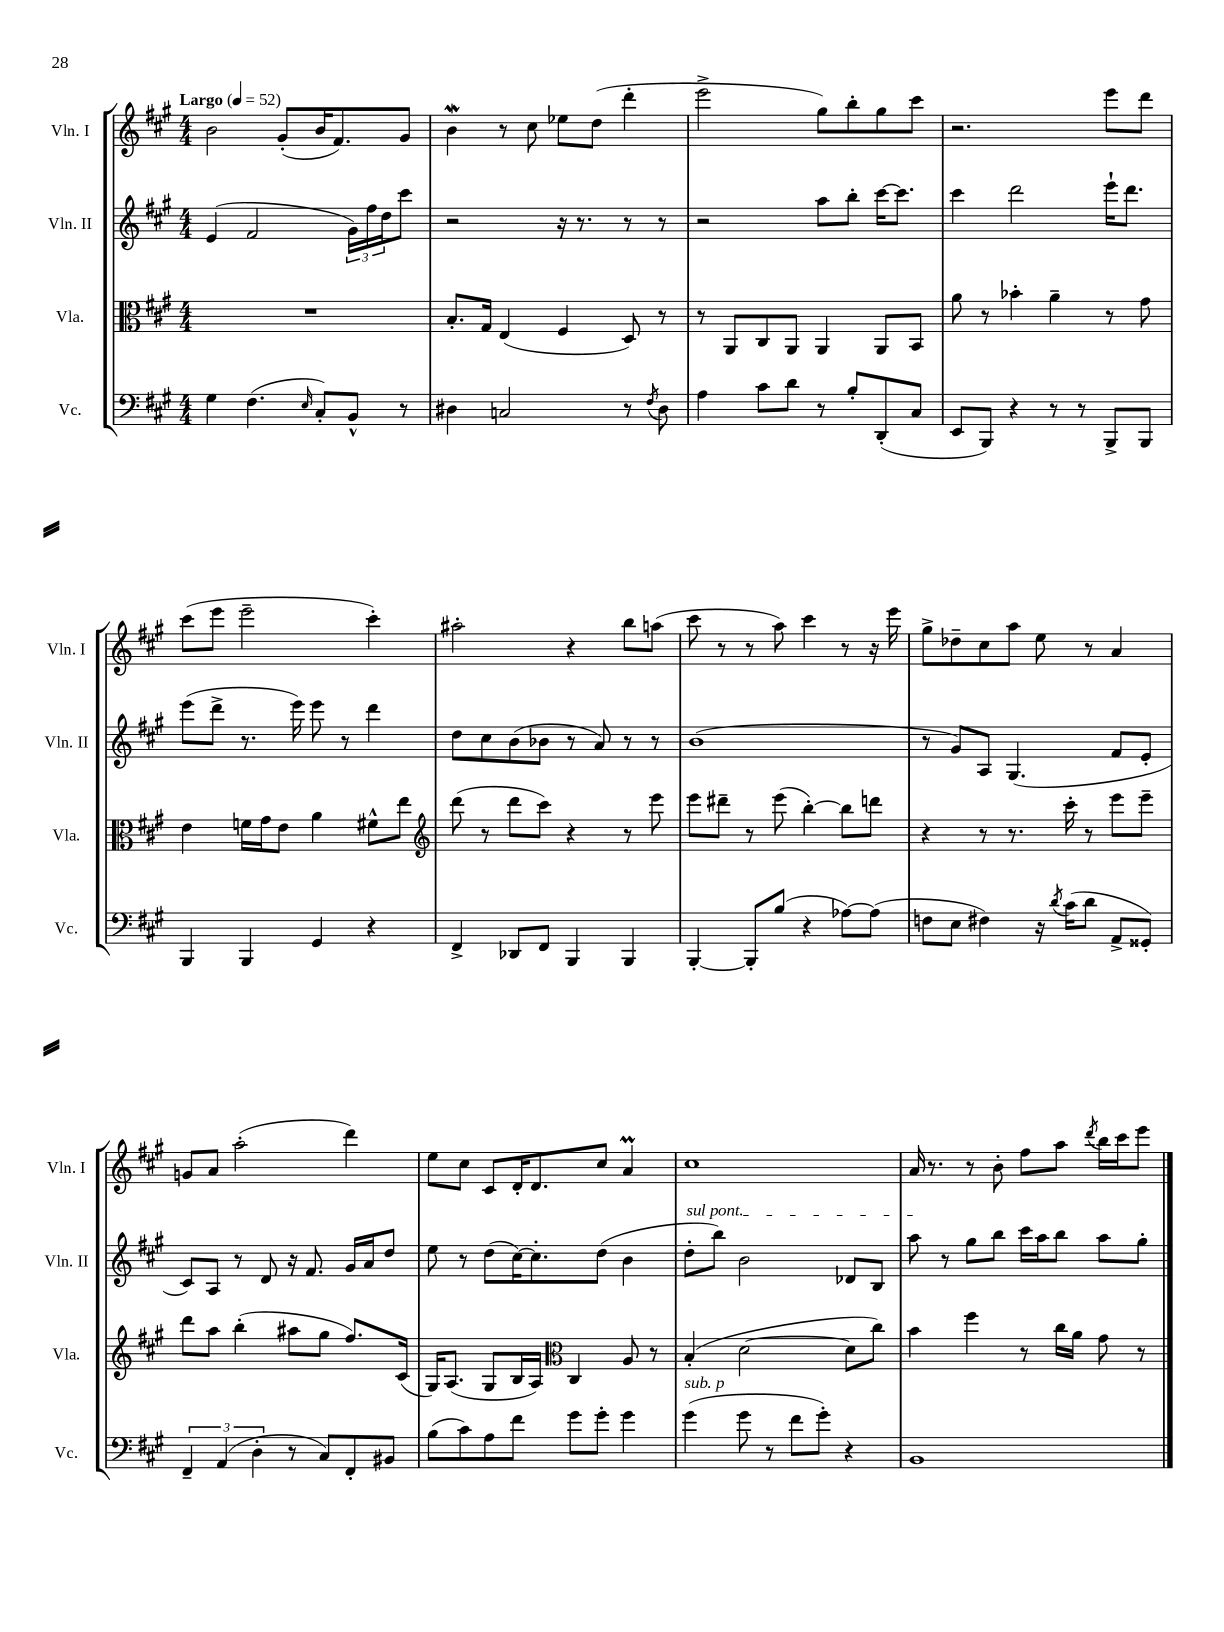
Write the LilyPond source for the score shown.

<<
\new StaffGroup <<
\new Staff = "s0" \with { instrumentName = "Vln. I" shortInstrumentName = "Vln. I" } {
    \clef treble \key a \major \numericTimeSignature \time 4/4 \tempo "Largo" 4 = 52
    b'2 gis'8-.( b'16 fis'8.) gis'8 |
    b'4\mordent r8 cis''8 ees''8 d''8( d'''4-. |
    e'''2-> gis''8) b''8-. gis''8 cis'''8 |
    r2. e'''8 d'''8 |
    cis'''8( e'''8 e'''2-- cis'''4-.) |
    ais''2-. r4 b''8 a''8( |
    cis'''8 r8 r8 a''8) cis'''4 r8 r16 e'''16 |
    gis''8-> des''8-- cis''8 a''8 e''8 r8 a'4 |
    g'8 a'8 a''2-.( d'''4) |
    e''8 cis''8 cis'8 d'16-. d'8. cis''8 a'4\prall |
    cis''1 |
    a'16 r8. r8 b'8-. fis''8 a''8 \acciaccatura { d'''8 } b''16 cis'''16 e'''8 \bar "|." |
}
\new Staff = "s1" \with { instrumentName = "Vln. II" shortInstrumentName = "Vln. II" } {
    \clef treble \key a \major \numericTimeSignature \time 4/4
    e'4( fis'2 \tuplet 3/2 { gis'16) fis''16 d''16 } cis'''8 |
    r2 r16 r8. r8 r8 |
    r2 a''8 b''8-. cis'''16~ cis'''8. |
    cis'''4 d'''2 e'''16-! d'''8. |
    e'''8( d'''8-> r8. e'''16) e'''8 r8 d'''4 |
    d''8 cis''8 b'8( bes'8 r8 a'8) r8 r8 |
    b'1( |
    r8 gis'8) a8 gis4.( fis'8 e'8-. |
    cis'8) a8 r8 d'8 r16 fis'8. gis'16 a'16 d''8 |
    e''8 r8 d''8( cis''16~) cis''8.-. d''8( b'4 |
    \once \override TextSpanner.bound-details.left.text = \markup { \italic "sul pont." } d''8-.\startTextSpan b''8) b'2 des'8 b8 |
    a''8\stopTextSpan r8 gis''8 b''8 cis'''16 a''16 b''8 a''8 gis''8-. \bar "|." |
}
\new Staff = "s2" \with { instrumentName = "Vla." shortInstrumentName = "Vla." } {
    \clef alto \key a \major \numericTimeSignature \time 4/4
    R1 |
    b8.-. gis16 e4( fis4 d8) r8 |
    r8 a,8 cis8 a,8 a,4 a,8 b,8 |
    a'8 r8 bes'4-. a'4-- r8 gis'8 |
    e'4 f'16 gis'16 e'8 a'4 fis'8-^ e''8 |
    \clef treble d'''8( r8 d'''8 cis'''8) r4 r8 e'''8 |
    e'''8 dis'''8-- r8 e'''8( b''4~-.) b''8 d'''8 |
    r4 r8 r8. cis'''16-. r8 e'''8 e'''8-- |
    d'''8 a''8 b''4-.( ais''8 gis''8 fis''8.) cis'16( |
    gis16) a8.( gis8 b16 a16) \clef alto cis4 a8 r8 |
    b4-.( d'2~ d'8 cis''8) |
    b'4 fis''4 r8 cis''16 a'16 gis'8 r8 \bar "|." |
}
\new Staff = "s3" \with { instrumentName = "Vc." shortInstrumentName = "Vc." } {
    \clef bass \key a \major \numericTimeSignature \time 4/4
    gis4 fis4.( \grace { e16 } cis8-.) b,8-^ r8 |
    dis4 c2 r8 \acciaccatura { fis8 } dis8 |
    a4 cis'8 d'8 r8 b8-. d,8-.( cis8 |
    e,8 b,,8) r4 r8 r8 b,,8-> b,,8 |
    b,,4 b,,4 gis,4 r4 |
    fis,4-> des,8 fis,8 b,,4 b,,4 |
    b,,4~-. b,,8-. b8( r4 aes8~) aes8( |
    f8 e8 fis4) r16 \acciaccatura { d'8 } cis'16( d'8 a,8-> gisis,8-.) |
    \tuplet 3/2 { fis,4-- a,4( d4-. } r8 cis8) fis,8-. bis,8 |
    b8( cis'8) a8 fis'8 gis'8 gis'8-. gis'4 |
    gis'4^\markup { \italic "sub. p" }( gis'8 r8 fis'8 gis'8-.) r4 |
    b,1 \bar "|." |
}
>>
>>
\layout { \context { \Score \remove "Bar_number_engraver" } }
